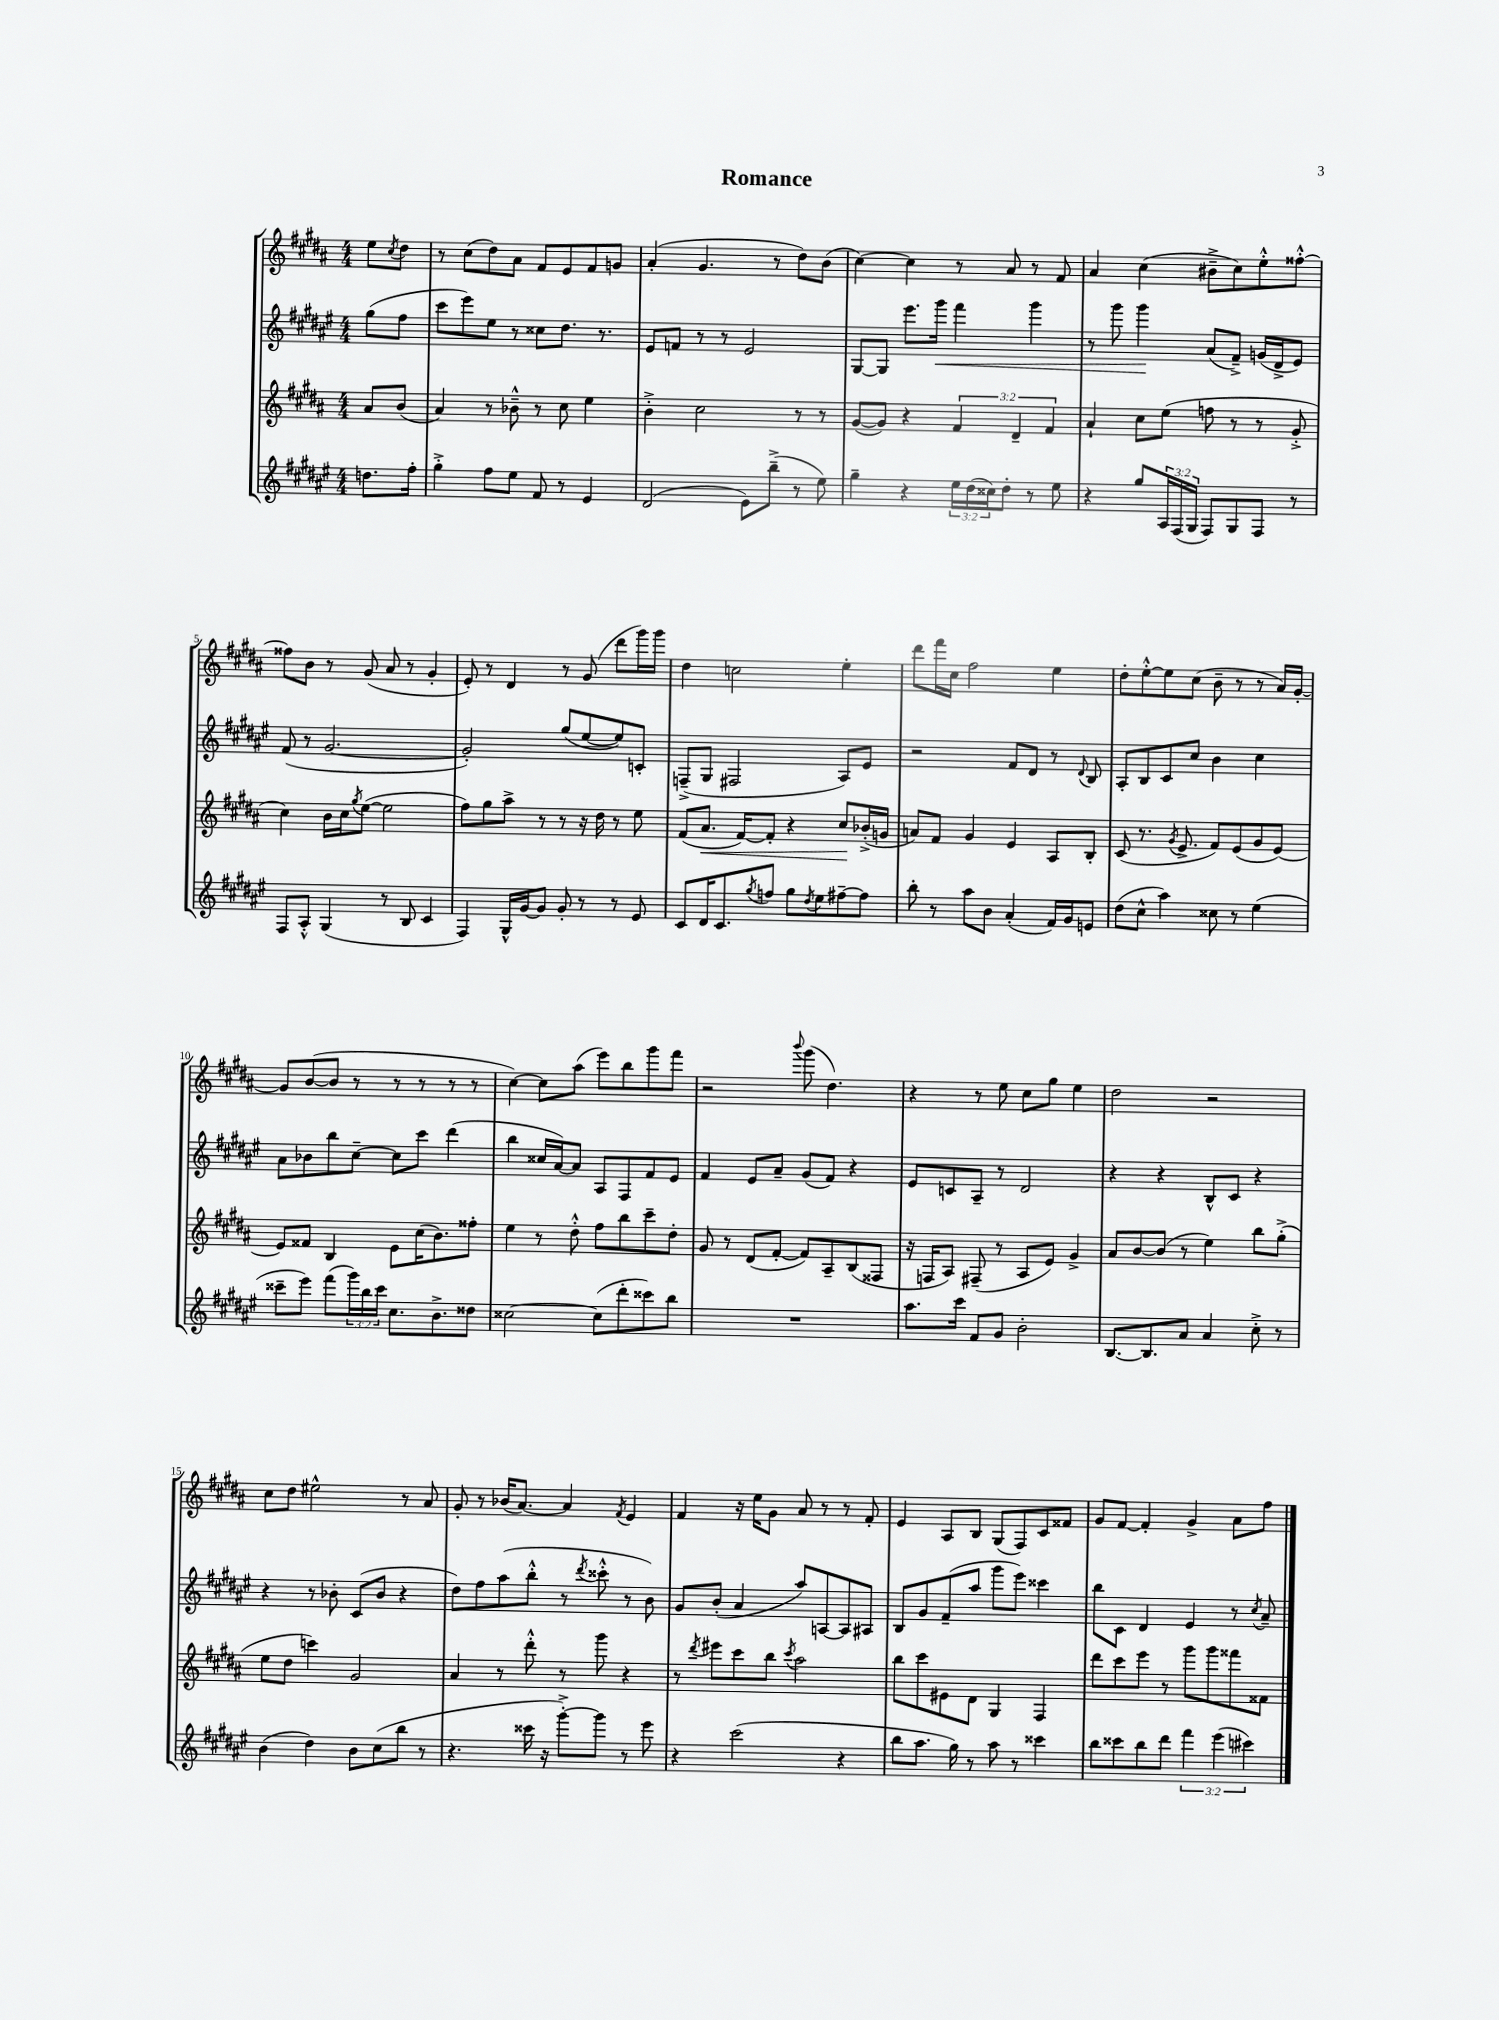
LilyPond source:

\header { title = "Romance" }
<<
\new StaffGroup <<
\new Staff = "s0" {
    \clef treble \key b \major \numericTimeSignature \time 4/4 \partial 4
    e''8 \acciaccatura { cis''8 } dis''8 |
    r8 cis''8( dis''8) ais'8 fis'8 e'8 fis'8 g'8 |
    ais'4-.( gis'4. r8 dis''8) b'8( |
    cis''4~) cis''4 r8 ais'8 r8 fis'8 |
    ais'4 cis''4( bis'8---> cis''8) e''8-.-^ fisis''8~-.-^ |
    fisis''8 b'8 r8 gis'8( ais'8 r8 gis'4-. |
    e'8-.) r8 dis'4 r8 gis'8( dis'''8 gis'''16) gis'''16 |
    dis''4 c''2 e''4-. |
    dis'''8 fis'''16 cis''16 fis''2 e''4 |
    dis''8-. e''8~-.-^ e''8 cis''8( b'8-- r8 r8 ais'16) gis'16~-. |
    gis'8 b'8~( b'8 r8 r8 r8 r8 r8 |
    cis''4~) cis''8 ais''8( e'''8) b''8 gis'''8 fis'''8 |
    r2 \appoggiatura { b'''8 } gis'''8( dis''4.) |
    r4 r8 e''8 cis''8 gis''8 e''4 |
    dis''2 r2 |
    cis''8 dis''8 eis''2-^ r8 ais'8 |
    gis'8-. r8 bes'16( ais'8.~) ais'4 \acciaccatura { fis'8 } e'4 |
    fis'4 r16 e''16 gis'8 ais'8 r8 r8 fis'8-. |
    e'4 ais8 b8 gis8( fis8) cis'8 fisis'8 |
    gis'8 fis'8~ fis'4-. gis'4-> ais'8 fis''8 \bar "|." |
}
\new Staff = "s1" {
    \clef treble \key fis \major \numericTimeSignature \time 4/4 \partial 4
    gis''8( fis''8 |
    cis'''8 eis'''8) eis''8 r8 cisis''8 dis''8. r8. |
    eis'8 f'8 r8 r8 eis'2 |
    gis8~ gis8 eis'''8. gis'''16\< fis'''4 gis'''4 |
    r8 gis'''8 gis'''4\! ais'8( fis'8--->) g'16( dis'16-> eis'8) |
    fis'8( r8 gis'2.~ |
    gis'2-.) gis''8( eis''8~ eis''8) c'8-. |
    f8--->( gis8 fis2 ais8) eis'8 |
    r2 fis'8 dis'8 r8 \appoggiatura { dis'8 } b8 |
    ais8-. b8 cis'8 cis''8 b'4 cis''4 |
    ais'8 bes'8 b''8 cis''8~-- cis''8 cis'''8 dis'''4( |
    b''4 cisis''16 ais'16~) ais'8 ais8 fis8 fis'8 eis'8 |
    fis'4 eis'8 ais'8-- gis'8( fis'8) r4 |
    eis'8 c'8 ais8-- r8 dis'2 |
    r4 r4 b8-^ cis'8 r4 |
    r4 r8 bes'8-. cis'8( bes'8 r4 |
    dis''8) fis''8 ais''8( b''8-.-^ r8 \acciaccatura { dis'''8 } cisis'''8-.-^ r8 b'8) |
    gis'8 b'8-.( ais'4 ais''8) a8~ a8 ais8 |
    b8 gis'8 fis'8--( ais''8 gis'''8 eis'''8) cisis'''4 |
    b''8 cis'8 dis'4 eis'4 r8 \acciaccatura { cis''8 } ais'8-- \bar "|." |
}
\new Staff = "s2" {
    \clef treble \key b \major \numericTimeSignature \time 4/4 \override Staff.TupletNumber.text = #tuplet-number::calc-fraction-text \partial 4
    ais'8 b'8( |
    ais'4) r8 bes'8---^ r8 cis''8 e''4 |
    b'4-.-> cis''2 r8 r8 |
    gis'8~( gis'8) r4 \tuplet 3/2 { fis'4 dis'4-- fis'4 } |
    ais'4-! cis''8 e''8( f''8 r8 r8 gis'8-.-> |
    cis''4) b'16 cis''16 \acciaccatura { gis''8 } e''8~( e''2 |
    fis''8) gis''8 ais''8-> r8 r8 r16 dis''16 r8 e''8 |
    fis'8( ais'8.\< fis'16~) fis'8-. r4 cis''8\! bes'16-.->( g'16 |
    a'8) fis'8 gis'4 e'4 ais8 b8-. |
    cis'8( r8. \acciaccatura { gis'8 } e'8.-> fis'8) e'8( gis'8 e'8~) |
    e'8 fisis'8 b4 e'8 cis''16( b'8.) fisis''8-. |
    e''4 r8 dis''8-.-^ fis''8 b''8 cis'''8-- dis''8-. |
    gis'8 r8 dis'8( fis'8~-. fis'8) ais8-- b8( fisis8 |
    r16 f16 ais8) fis8--( r8 ais8 e'8) gis'4-> |
    ais'8 b'8~ b'8( r8 e''4) b''8 gis''8-.->( |
    e''8 dis''8 c'''4) gis'2 |
    ais'4 r8 dis'''8-.-^ r8 gis'''8 r4 |
    r8 \acciaccatura { dis'''8 } eis'''8 cis'''8 b''8 \acciaccatura { cis'''8 } ais''2 |
    b''8 cis'''8 eis'8 dis'8 gis4 fis4 |
    dis'''8 cis'''8 e'''8 r8 gis'''8 gis'''8 fisis'''8 fisis'8 \bar "|." |
}
\new Staff = "s3" {
    \clef treble \key fis \major \numericTimeSignature \time 4/4 \override Staff.TupletNumber.text = #tuplet-number::calc-fraction-text \partial 4
    d''8. fis''16-. |
    gis''4-.-> fis''8 eis''8 fis'8 r8 eis'4 |
    dis'2( eis'8) b''8--->( r8 eis''8) |
    gis''4-- r4 \tuplet 3/2 { eis''16 dis''16( cisis''16) } dis''8-. r8 eis''8 |
    r4 gis''8 \tuplet 3/2 { ais16 fis16( gis16 } fis8) gis8 fis8 r8 |
    fis8 ais8-.-^ gis4( r8 b8 cis'4 |
    fis4) gis16-^ gis'16~ gis'8 gis'8-. r8 r8 eis'8 |
    cis'8 dis'16 cis'8. \acciaccatura { gis''8 } f''8 gis''8 \acciaccatura { dis''8 } eis''8 fis''8~-- fis''8 |
    b''8-. r8 ais''8 b'8 ais'4-.( fis'16) gis'16 e'8 |
    dis''8( cis''8-^ ais''4) cisis''8 r8 eis''4( |
    cisis'''8-- eis'''8) fis'''8( \tuplet 3/2 { gis'''16) b''16 cisis'''16 } cis''8. b'8.-> disis''8 |
    cisis''2~ cisis''8( dis'''8-. cisis'''8) b''8 |
    R1 |
    ais''8. cis'''16 fis'8 gis'8 b'2-. |
    b8.~ b8. ais'8 ais'4 cis''8-.-> r8 |
    b'4( dis''4) b'8 cis''8( b''8 r8 |
    r4. cisis'''16 r16 gis'''8~-.->) gis'''8 r8 eis'''8 |
    r4 cis'''2( r4 |
    b''8 ais''8. gis''16) r8 ais''8 r8 cisis'''4 |
    b''8 cisis'''8 b''8 dis'''8 \tuplet 3/2 { fis'''4 eis'''4( cis'''4) } \bar "|." |
}
>>
>>
